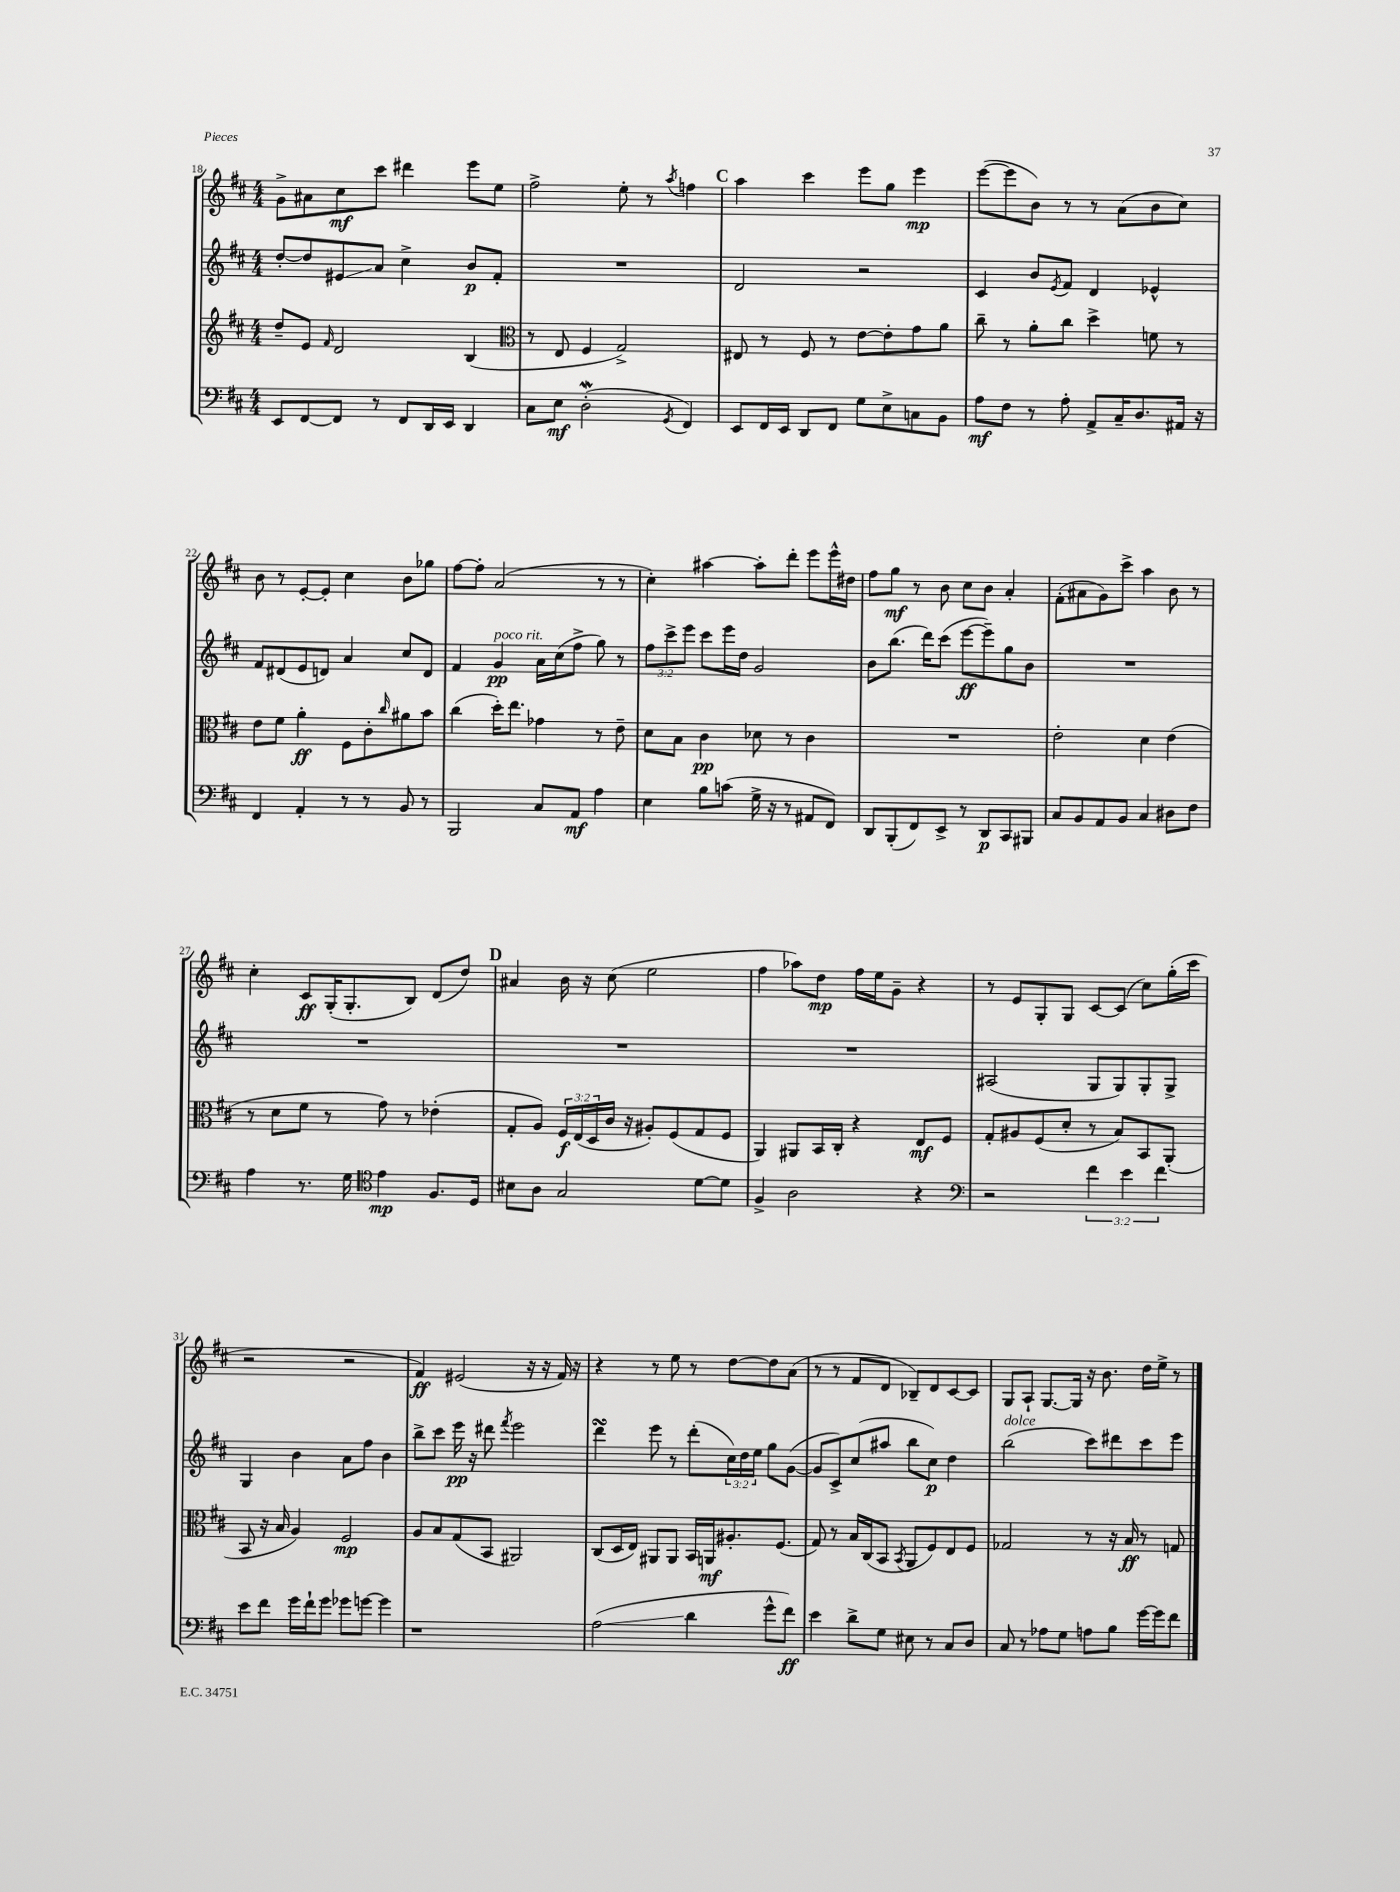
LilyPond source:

<<
\new StaffGroup <<
\new Staff = "s0" {
    \clef treble \key d \major \numericTimeSignature \time 4/4
    g'8-> ais'8 cis''8\mf cis'''8 dis'''4 e'''8 e''8 |
    fis''2-> e''8-. r8 \acciaccatura { a''8 } f''4 |
    \mark \markup { \bold "C" } a''4 cis'''4 e'''8 g''8 e'''4\mp |
    e'''8~( e'''8 b'8) r8 r8 a'8( b'8 cis''8) |
    b'8 r8 e'8~-. e'8-. cis''4 b'8 ges''8 |
    fis''8~ fis''8-. a'2( r8 r8 |
    cis''4-.) ais''4~ ais''8-. d'''8-. e'''8 e'''16-^ dis''16 |
    fis''8 g''8\mf r8 b'8 cis''8 b'8 a'4-. |
    fis'8-.( ais'8 g'8) cis'''8-> a''4 b'8 r8 |
    cis''4-. cis'8\ff g16-.( g8.-. b8) d'8( d''8) |
    \mark \markup { \bold "D" } ais'4 b'16 r16 cis''8( e''2 |
    fis''4 aes''8) d''8\mp fis''16 e''16 g'8-- r4 |
    r8 e'8 g8-. g8 cis'8~ cis'8( cis''8) g''16-.( cis'''16 |
    r2 r2 |
    fis'4\ff) eis'2( r16 r16 fis'16) r16 |
    r4 r8 e''8 r8 d''8~ d''8 a'8( |
    r8 r8 fis'8 d'8 bes8--) d'8 cis'8~ cis'8 |
    g8 a8-! g8.~ g16 r16 b'8. d''16 e''16-> r8 \bar "|." |
}
\new Staff = "s1" {
    \clef treble \key d \major \numericTimeSignature \time 4/4 \override Staff.TupletNumber.text = #tuplet-number::calc-fraction-text
    d''8~-. d''8 eis'8\glissando a'8 cis''4-> b'8\p fis'8-. |
    R1 |
    \mark \markup { \bold "C" } d'2 r2 |
    cis'4 b'8 \acciaccatura { e'8 } fis'8 d'4 ees'4-^ |
    fis'8 dis'8( e'8 d'8) a'4 cis''8 d'8 |
    fis'4 g'4\pp^\markup { \italic "poco rit." } a'16 cis''16( fis''8-> g''8) r8 |
    \tuplet 3/2 { fis''8 cis'''8-> e'''8 } cis'''8 e'''16 d''16 g'2 |
    b'8 b''8.( d'''16) cis'''8( e'''8~\ff e'''8--) g''8 b'8 |
    R1 |
    R1 |
    \mark \markup { \bold "D" } R1 |
    R1 |
    ais2( g8 g8) g8-. g8-> |
    g4 b'4 a'8 fis''8 b'4 |
    b''8-> cis'''8 e'''16\pp r16 dis'''8 \acciaccatura { fis'''8 } e'''2 |
    d'''4\turn e'''8 r8 d'''8-.( \tuplet 3/2 { cis''16) d''16 e''16 } g''8 g'8~( |
    g'8 cis'8->) cis''8( ais''8 b''8 cis''8\p) d''4 |
    b''2^\markup { \italic "dolce" }( cis'''8) dis'''8 cis'''8 e'''8 \bar "|." |
}
\new Staff = "s2" {
    \clef treble \key d \major \numericTimeSignature \time 4/4 \override Staff.TupletNumber.text = #tuplet-number::calc-fraction-text
    d''8-- e'8 \grace { fis'16 } d'2 b4( |
    \clef alto r8 e8 fis4 g2->) |
    \mark \markup { \bold "C" } eis8 r8 fis8 r8 e'8~ e'8-. g'8 a'8 |
    cis''8-- r8 a'8-. cis''8 d''4-> f'8 r8 |
    e'8 fis'8 a'4-.\ff fis8 cis'8-. \grace { cis''16 } ais'8 b'8 |
    cis''4( d''16-.) e''8. ges'4 r8 e'8-- |
    d'8 b8 cis'4\pp des'8 r8 cis'4 |
    R1 |
    e'2-. d'4 e'4( |
    r8 d'8 fis'8 r8 g'8) r8 ees'4-.( |
    \mark \markup { \bold "D" } g8-. a8) \tuplet 3/2 { fis16\f e16( d16 } cis'16 r16 ais8-.) fis8( g8 fis8 |
    a,4) ais,8 b,16 cis16-. r4 e8\mf fis8 |
    g8-. ais8 fis8( d'8-. r8 b8) b,8 a,8-.( |
    b,8 r16 b16 a4) fis2\mp |
    a8 b8 g8( b,8 ais,2) |
    cis8( d16 e16) ais,8 ais,8 b,16 a,16\mf ais8.-. fis8.( |
    g8) r8 b16 cis16( b,8 \acciaccatura { b,8 } a,8 fis8) e8 fis8 |
    ges2 r8 r16 b16\ff r8 g8 \bar "|." |
}
\new Staff = "s3" {
    \clef bass \key d \major \numericTimeSignature \time 4/4 \override Staff.TupletNumber.text = #tuplet-number::calc-fraction-text
    e,8 fis,8~ fis,8 r8 fis,8 d,16 e,16 d,4 |
    cis8 e8\mf d2-.\mordent( \acciaccatura { g,8 } fis,4) |
    \mark \markup { \bold "C" } e,8 fis,16 e,16 d,8 fis,8 g8 e8-> c8 b,8 |
    a8\mf fis8 r8 a8-. a,8-> cis16-- d8. ais,16 r16 |
    fis,4 a,4-. r8 r8 b,8 r8 |
    b,,2 cis8 a,8\mf a4 |
    e4 b8 c'8( g16-> r16 r8 ais,8 fis,8) |
    d,8 b,,8-.( fis,8) e,8-> r8 d,8\p cis,8 bis,,8 |
    cis8 b,8 a,8 b,8 cis4 dis8 fis8 |
    a4 r8. g16 \clef tenor e'4\mp fis8. d16 |
    \mark \markup { \bold "D" } bis8 a8 g2 d'8~ d'8 |
    fis4-> a2 r4 |
    \clef bass r2 \tuplet 3/2 { fis'4 e'4 fis'4 } |
    e'8 fis'8 g'16 fis'16-! g'8 ges'8 g'8~ g'4 |
    r1 |
    a2\glissando( d'4 g'8-^ fis'8\ff) |
    e'4 d'8-> g8 eis8 r8 cis8 d8 |
    cis8 r8 aes8 g8 a8 b8 g'16~ g'16 fis'8 \bar "|." |
}
>>
>>
\layout { \context { \Score currentBarNumber = #18 } }
